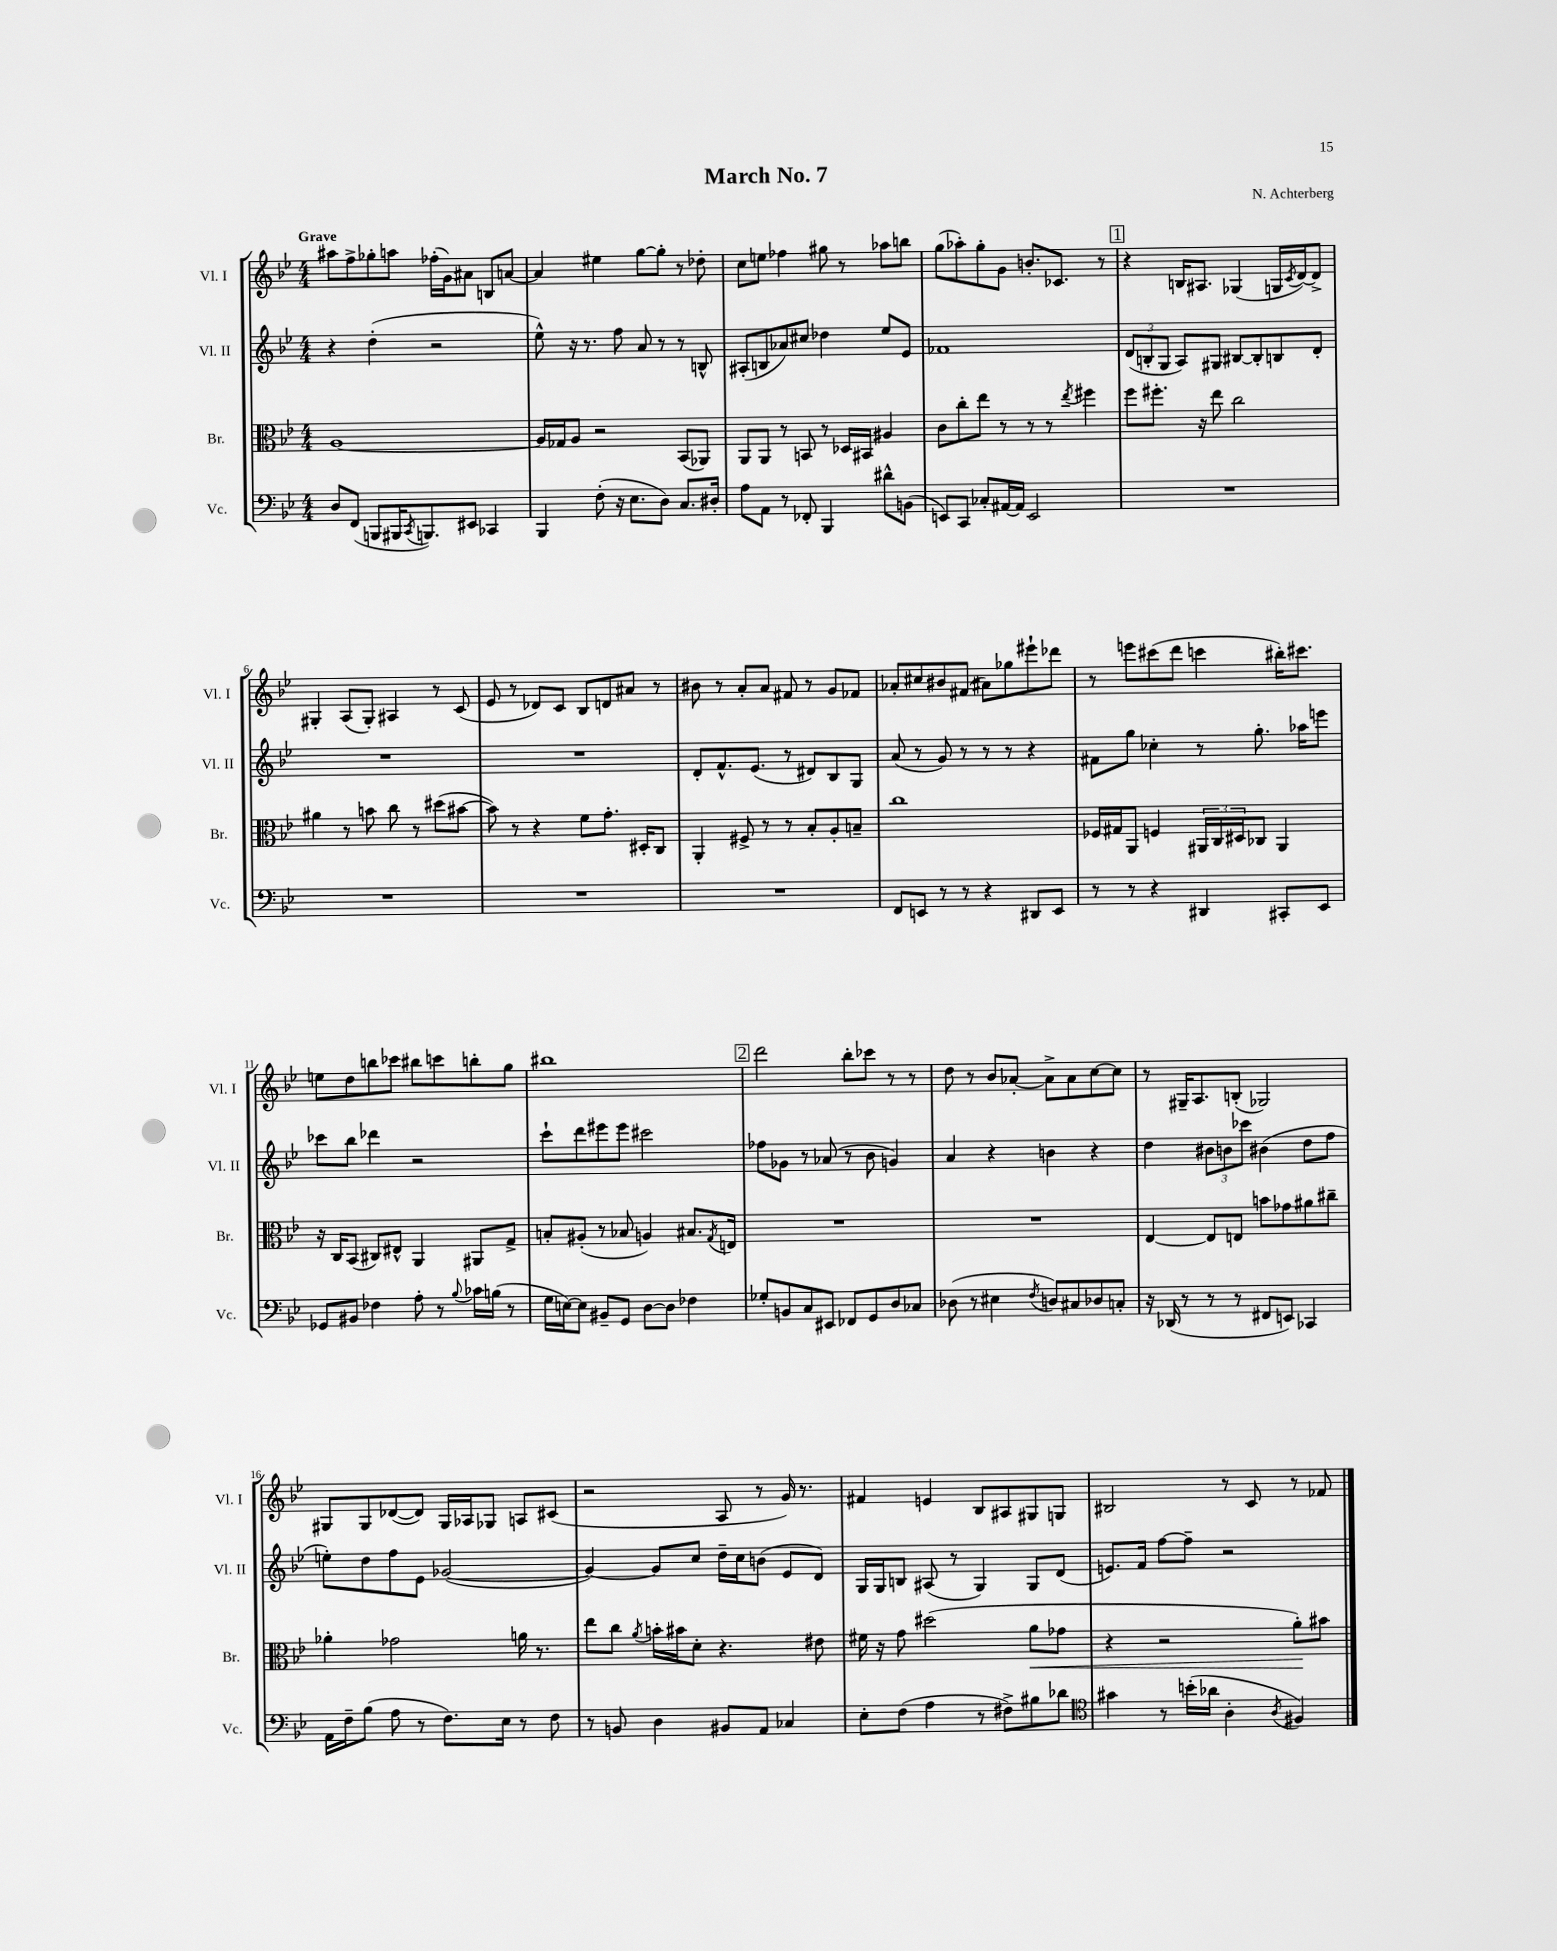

**kern	**kern	**kern	**kern
*staff4	*staff3	*staff2	*staff1
*clefF4	*clefC3	*clefG2	*clefG2
*k[b-e-]	*k[b-e-]	*k[b-e-]	*k[b-e-]
*M4/4	*M4/4	*M4/4	*M4/4
8D	[1A	4r	8aa#
(8FF	.	.	8ff^
8BBB	.	(4dd'	8gg-'
16BBB#	.	.	8aa
8qCC	.	.	.
8.BBB)	.	.	.
.	.	2r	(16ff-'
.	.	.	16g)
8EE#	.	.	8a#
4CC-	.	.	8B
.	.	.	[8a
=	=	=	=
4BBB-	16A]	8ee-^^)	4a]
.	16G-	.	.
.	8A	16r	.
.	.	8.r	.
(8F'	2r	.	4ee#
16r	.	8ff	.
8.E-	.	.	.
.	.	8a	[8gg
8D)	.	8r	8gg']
8.C	(8BB-	8r	8r
.	8AA-)	8B^^	8dd-'
16D#'	.	.	.
=	=	=	=
8A	8AA	(8A#'	8cc
8AA	8AA	8B	8ee
8r	8r	8a-)	4ff-
8FF-'	8BB	8cc#	.
4BBB-	8r	4dd-	8gg#
.	16D-	.	8r
.	16BB#	.	.
8d#^^	4A#	8ee-	8aa-
(8BB	.	8e-	8bb
=	=	=	=
8EE)	8c	1f-	(8gg
8CC	8cc'	.	8aa-')
8C-'	8ee-	.	8gg'
[16AA#	8r	.	8g
16AA#]	.	.	.
2EE	8r	.	8.b'
.	8r	.	.
.	.	.	8.c-
.	8qee-	.	.
.	4ff#	.	.
.	.	.	8r
=	=	=	=
1r	8ff	(12d	4r
.	.	12B'	.
.	8.ff#'	.	.
.	.	12G	.
.	.	8A)	16B
.	16r	.	8.A#
.	8ee-	8G#	.
.	2cc	[8B#	(4G-
.	.	8B#']	.
.	.	8B	16G
.	.	.	8qc
.	.	.	[16d)
.	.	8d'	8d^]
=	=	=	=
1r	4a#	1r	4G#'
.	8r	.	(8A
.	8b	.	8G#')
.	8cc	.	4A#
.	8r	.	.
.	(8dd#	.	8r
.	[8b#	.	(8c
=	=	=	=
1r	8b#])	1r	8e-
.	8r	.	8r
.	4r	.	8d-)
.	.	.	8c
.	8f	.	8B-
.	8.g'	.	8d
.	.	.	8a#
.	16D#'	.	.
.	8C	.	8r
=	=	=	=
1r	4AA'	8d'	8b#
.	.	8.f^^	8r
.	8F#^	.	8a'
.	.	(8.e-	.
.	8r	.	8a
.	8r	8r	8f#
.	8B-'	8d#)	8r
.	8A'	8B-	8g
.	8B~	8G	8f-
=	=	=	=
8FF	1cc	(8a	8a-'
8EE	.	8r	8cc#
8r	.	8g)	8b#
8r	.	8r	(8f#
4r	.	8r	8a#)
.	.	8r	8gg-
8DD#	.	4r	8eee#`
8EE	.	.	8ddd-
=	=	=	=
8r	16F-	8f#	8r
.	16G#	.	.
8r	8AA	8gg	8eee
4r	4F	4cc-'	(8ccc#
.	.	.	8ddd
4DD#	24AA#	8r	4ccc
.	24C	.	.
.	24D#	.	.
.	8C-	8.gg'	.
8CC#'	4AA#	.	16bb#')
.	.	16aa-	8.ccc#
8EE-	.	8eee	.
=	=	=	=
8GG-	16r	8ccc-	8ee
.	16C	.	.
8BB#	(8BB-	8bb-	8dd
4F-	8C#)	4ddd-	8bb
.	8E#^^	.	8ccc-
8A'	4AA	2r	8bb#
8r	.	.	8ccc
8qqB-	.	.	.
16c-	8AA#	.	8bb'
(16B	.	.	.
8r	8G^	.	8gg
=	=	=	=
16G	8B'	8ccc`	1bb#
[16E)	.	.	.
8E]	(8A#'	8ddd	.
8BB#~	8r	8eee#	.
8GG	8B-	8eee#	.
[8D	4A)	2ccc#	.
8D]	.	.	.
4F-	8.B#	.	.
.	8qG	.	.
.	16E	.	.
=	=	=	=
8G-'	1r	8ff-	2ddd
8BB	.	8g-	.
8C	.	8r	.
8EE#	.	(8a-	.
8FF-	.	8r	8bb-'
8GG	.	8b-	8ccc-
8D	.	4g)	8r
8C-	.	.	8r
=	=	=	=
(8D-	1r	4a	8dd
8r	.	.	8r
4E#	.	4r	8b-
.	.	.	[8a-'
8qF	.	.	.
8D)	.	4b	8a-^]
8C#	.	.	8a-
8D-	.	4r	[8cc
8C'	.	.	8cc]
=	=	=	=
16r	[4E-	4dd	8r
(16DD-	.	.	.
8r	.	.	16G#~
.	.	.	8.A
8r	8E-]	12b#	.
.	.	12b	.
8r	8E	.	(8B'
.	.	12ccc-	.
8FF#	8b	(4b#	2G-)
8EE)	8g-	.	.
4CC-	8a#	8dd	.
.	8cc#~	8ff	.
=	=	=	=
16AA	4a-'	8ee')	8G#
16F~	.	.	.
(8B-	.	8dd	8G#
8A	2g-	8ff	([8d-
8r	.	8e-	8d-])
8.F)	.	([2g-	16G#
.	.	.	16A-
.	.	.	8G-
16E-	.	.	.
8r	16a	.	8A
.	8.r	.	.
8F	.	.	(8c#
=	=	=	=
8r	8ee-	4g-_)	2r
8BB	8cc	.	.
.	8qa	.	.
4D	16b'	8g-]	.
.	16b#	.	.
.	8d'	8cc	.
8BB#	4.r	16dd~	8A
.	.	16cc	.
8AA	.	(8b	8r
4C-	.	8e-	16g)
.	.	.	8.r
.	8e#	8d)	.
=	=	=	=
8E-'	16f#	16G	4f#
.	16r	16G	.
(8F	8g	8B	.
4A	(2dd#	(8A#	4e
.	.	8r	.
8r	.	4G)	8B-
8F#^)	.	.	8A#
8B#	8a	8G	8G#
8d-	8g-	(8d	8G
=	=	=	=
*clefC4	*	*	*
4g#	4r	8.e)	2B#
.	.	16f	.
8r	2r	[8ff	.
(16b'	.	8ff~]	.
16a-	.	.	.
4A'	.	2r	8r
.	.	.	8c
8qA	.	.	.
4F#)	8a')	.	8r
.	8b#	.	8f-
==	==	==	==
*-	*-	*-	*-
